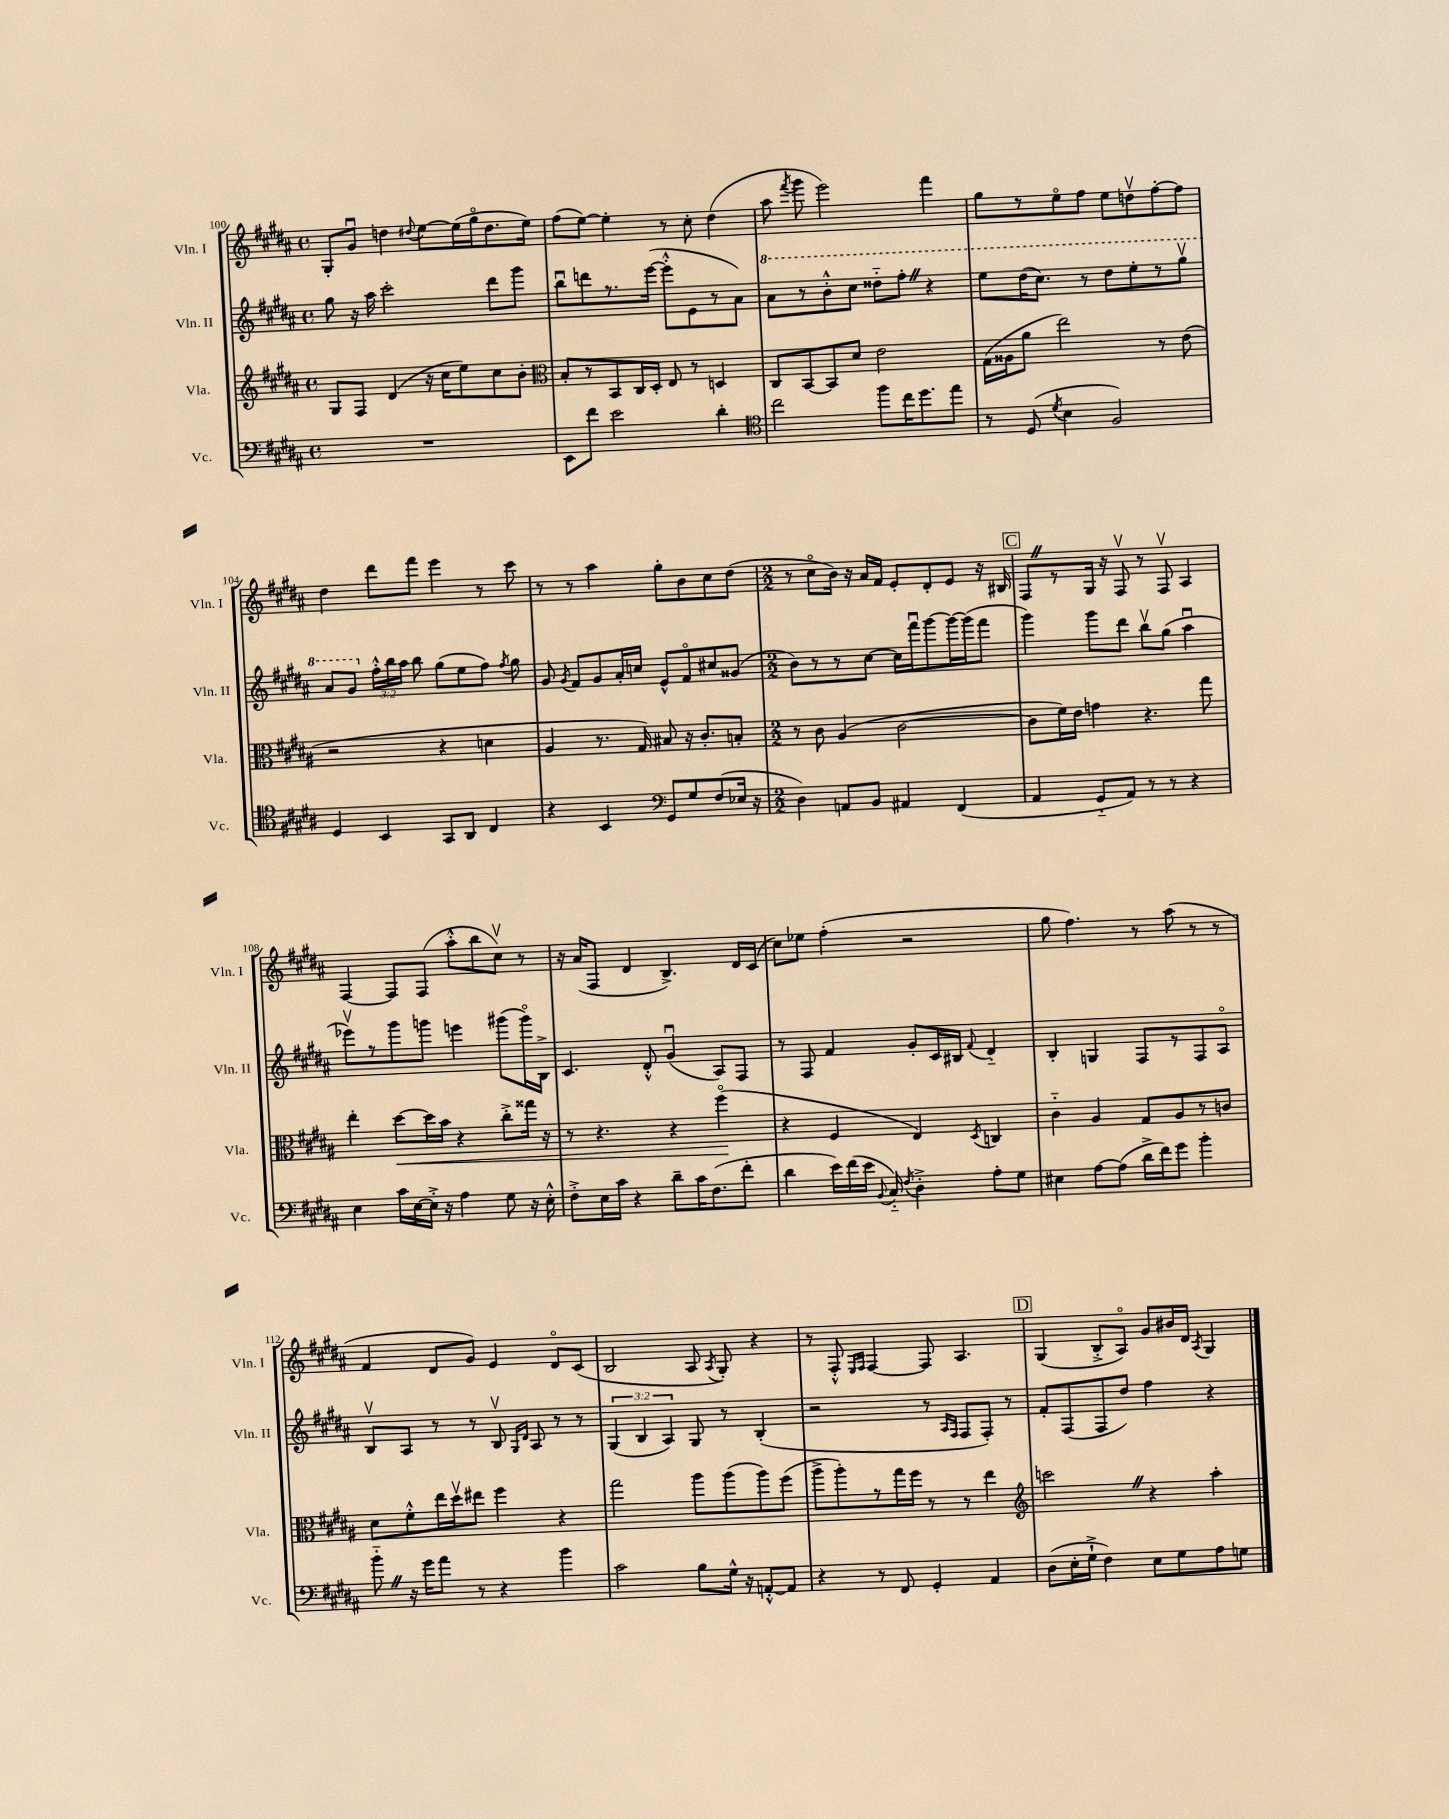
<<
\new StaffGroup <<
\new Staff = "s0" \with { instrumentName = "Vln. I" shortInstrumentName = "Vln. I" } {
    \clef treble \key b \major \defaultTimeSignature \time 4/4
    \autoBeamOff gis8[-. gis'8]\downbow d''4 \appoggiatura { dis''8 } e''8[~ e''16( gis''16\flageolet dis''8. e''16]) |
    fis''8[( e''8]~) e''4-. r8 cis''8-. dis''4( |
    ais''8 \acciaccatura { fis'''8 } gis'''8 e'''2) fis'''4 |
    gis''8[ r8 e''8\flageolet fis''8] e''8[ d''8\upbow fis''8~-. fis''8] |
    dis''4 dis'''8[ fis'''8] e'''4 r8 cis'''8 |
    r8 r8 ais''4 gis''8[-. b'8 cis''8 dis''8]( |
    \numericTimeSignature \time 2/2 r8 cis''8[\flageolet b'16]) r16 ais'16[ fis'16] e'8[-. dis'8-. e'8] r16 bis16 |
    \mark \markup { \box "C" } fis8[ \once \override BreathingSign.text = \markup { \musicglyph "scripts.caesura.straight" } \breathe r8 gis16] r16 fis8\upbow r8 fis8\upbow ais4 |
    fis4~ fis8[ fis8]( ais''8[-.-^ b''8 cis''8]\upbow) r8 |
    r16 ais'16[( fis8] dis'4 b4.->) dis'16[ cis'16]( |
    cis''8[) ees''8] fis''4-.( r2 |
    gis''8 fis''4.) r8 ais''8( r8 r8 |
    fis'4 dis'8[ gis'8]) e'4 dis'8[\flageolet cis'8]( |
    b2 ais8 \acciaccatura { ais8 } gis8-.) r4 |
    r8 fis8-.-^ \grace { e16[ fis16] } fis4~ fis8 ais4. |
    \mark \markup { \box "D" } gis4( b8[-.-> ais8]\flageolet) gis'8[ bis'16 dis'16] \acciaccatura { ais8 } gis4 \bar "|." |
}
\new Staff = "s1" \with { instrumentName = "Vln. II" shortInstrumentName = "Vln. II" } {
    \clef treble \key b \major \defaultTimeSignature \time 4/4 \override Staff.TupletNumber.text = #tuplet-number::calc-fraction-text
    \autoBeamOff gis''8 r16 ais''16 cis'''2-. dis'''8[ gis'''8] |
    b''8[\downbow d'''8 r8. e'''16]~( e'''8[-.-^ e'8 r8 ais'8]) |
    \ottava #1 ais''8[ r8 b''8-.-^ cis'''8] disis'''8[-_ fis'''8]-. \once \override BreathingSign.text = \markup { \musicglyph "scripts.caesura.straight" } \breathe r4 |
    e'''8[ dis'''16( cis'''8.]) r8 dis'''8[ e'''8-. r8 gis'''8]\upbow |
    ais''8[ gis''8] \ottava #0 \tuplet 3/2 { fis''16[-.-^ b''16 ais''16] } b''8 gis''8[( e''8 fis''8]) \acciaccatura { fis''8 } gis''8 |
    gis'8 \acciaccatura { gis'8 } fis'8[ gis'8 ais'16-. c''16] e'8[-^ fis'8\flageolet cis''8 gisis'8]( |
    \numericTimeSignature \time 2/2 b'8[) r8 r8 cis''8]~ cis''16[ fis'''16\downbow gis'''8~ gis'''16~ gis'''16( fis'''8] |
    \mark \markup { \box "C" } gis'''4) gis'''8[ dis'''8] b''8[\upbow gis''8]( ais''4\downbow |
    ees'''8[\upbow) r8 gis'''8 g'''8] e'''4 gis'''8[( gis'''16\flageolet) b16]-> |
    cis'4. dis'8-.-^ gis'4\downbow( ais8[) fis8] |
    r8 fis8 fis'4 gis'8[-. cis'16 bis16] \appoggiatura { fis'8 } dis'4-_ |
    b4-. g4 fis8[ r8 fis8 ais8]\flageolet |
    b8[\upbow ais8] r8 r8 b8\upbow \grace { gis16[ dis'16] } ais8 r8 r8 |
    \tuplet 3/2 { gis4( b4 ais4) } gis8 r8 b4-.( |
    r2 r8 \grace { ais16[ fis16] } fis8[ fis8]-.) r8 |
    \mark \markup { \box "D" } fis'8[-. fis8( fis8 dis''8]) fis''4 r4 \bar "|." |
}
\new Staff = "s2" \with { instrumentName = "Vla." shortInstrumentName = "Vla." } {
    \clef treble \key b \major \defaultTimeSignature \time 4/4
    \autoBeamOff gis8[ fis8] dis'4( r16 cis''16[ e''8) cis''8 b'8]-. |
    \clef alto b8[-. r8 b,8 cis16 dis16]-. e8 r8 d4 |
    cis8[ b,8~ b,8 dis'8] e'2 |
    gis16[( aisis16 ais'8] e''2) r8 e'8( |
    r2 r4 d'4 |
    ais4 r8. gis16) bis8 r16 cis'8.[-. b8]-. |
    \numericTimeSignature \time 2/2 r8 cis'8 ais4( cis'2~ |
    \mark \markup { \box "C" } cis'8[ fis'16) e'16] g'4 r4. gis''8 |
    e''4-. dis''8[~\< dis''16 b'16] r4 cis''8[-.-> gisis''16] r16 |
    r8 r4. r4 fis''4\flageolet\!( |
    r4 fis4 e4) \acciaccatura { dis8 } c4 |
    cis'4-_ ais4 gis8[ ais8 r8 c'8] |
    dis'8[ fis'8-.-^ e''16 dis''16\upbow eis''8] fis''4 r4 |
    gis''2 ais''8[ ais''8( ais''8) fis''8]( |
    ais''8[-> ais''8-.) r8 gis''16 fis''16] r8 r8 e''4 |
    \mark \markup { \box "D" } \clef treble c'''2 \once \override BreathingSign.text = \markup { \musicglyph "scripts.caesura.straight" } \breathe r4 ais''4-. \bar "|." |
}
\new Staff = "s3" \with { instrumentName = "Vc." shortInstrumentName = "Vc." } {
    \clef bass \key b \major \defaultTimeSignature \time 4/4
    \autoBeamOff R1 |
    e,8[ fis'8] e'2 dis'4-. |
    \clef tenor cis''2 fis''8[ cis''16 dis''8. e''8] |
    r8 dis8( \acciaccatura { dis'8 } b4 fis2) |
    dis4 b,4 gis,8[ ais,8] cis4 |
    r4 b,4 \clef bass gis,8[ gis8 fis8( ees16] r16 |
    \numericTimeSignature \time 2/2 dis4) a,8[ b,8] ais,4 fis,4( |
    \mark \markup { \box "C" } ais,4 gis,8[-_ ais,8]) r8 r8 r4 |
    e4 cis'16[ e16~ e16]-.-> r16 ais4 gis8 r16 e16-.-^ |
    fis8[-.-> e16 cis'16] r4 dis'8[-- cis'16 fis8.( fis'8]-. |
    dis'4 e'16[) fis'16( e'16] \appoggiatura { b,8 } cis16-_) \acciaccatura { fis8 } dis4-.-> ais8[-. gis8] |
    eis4 ais8[~ ais8]( dis'16[-> fis'16) gis'8] b'4-. |
    b'8-_ \once \override BreathingSign.text = \markup { \musicglyph "scripts.caesura.straight" } \breathe r16 gis'16[ ais'8] r8 r4 b'4 |
    cis'2 b8[ gis16]-^ r16 a,8[~-.-^ a,8] |
    r4 r8 fis,8 gis,4-. ais,4 |
    \mark \markup { \box "D" } dis8[( e16-. gis16]-!-> fis4) e8[ gis8 ais8 g8] \bar "|." |
}
>>
>>
\layout { \context { \Score currentBarNumber = #100 } }
